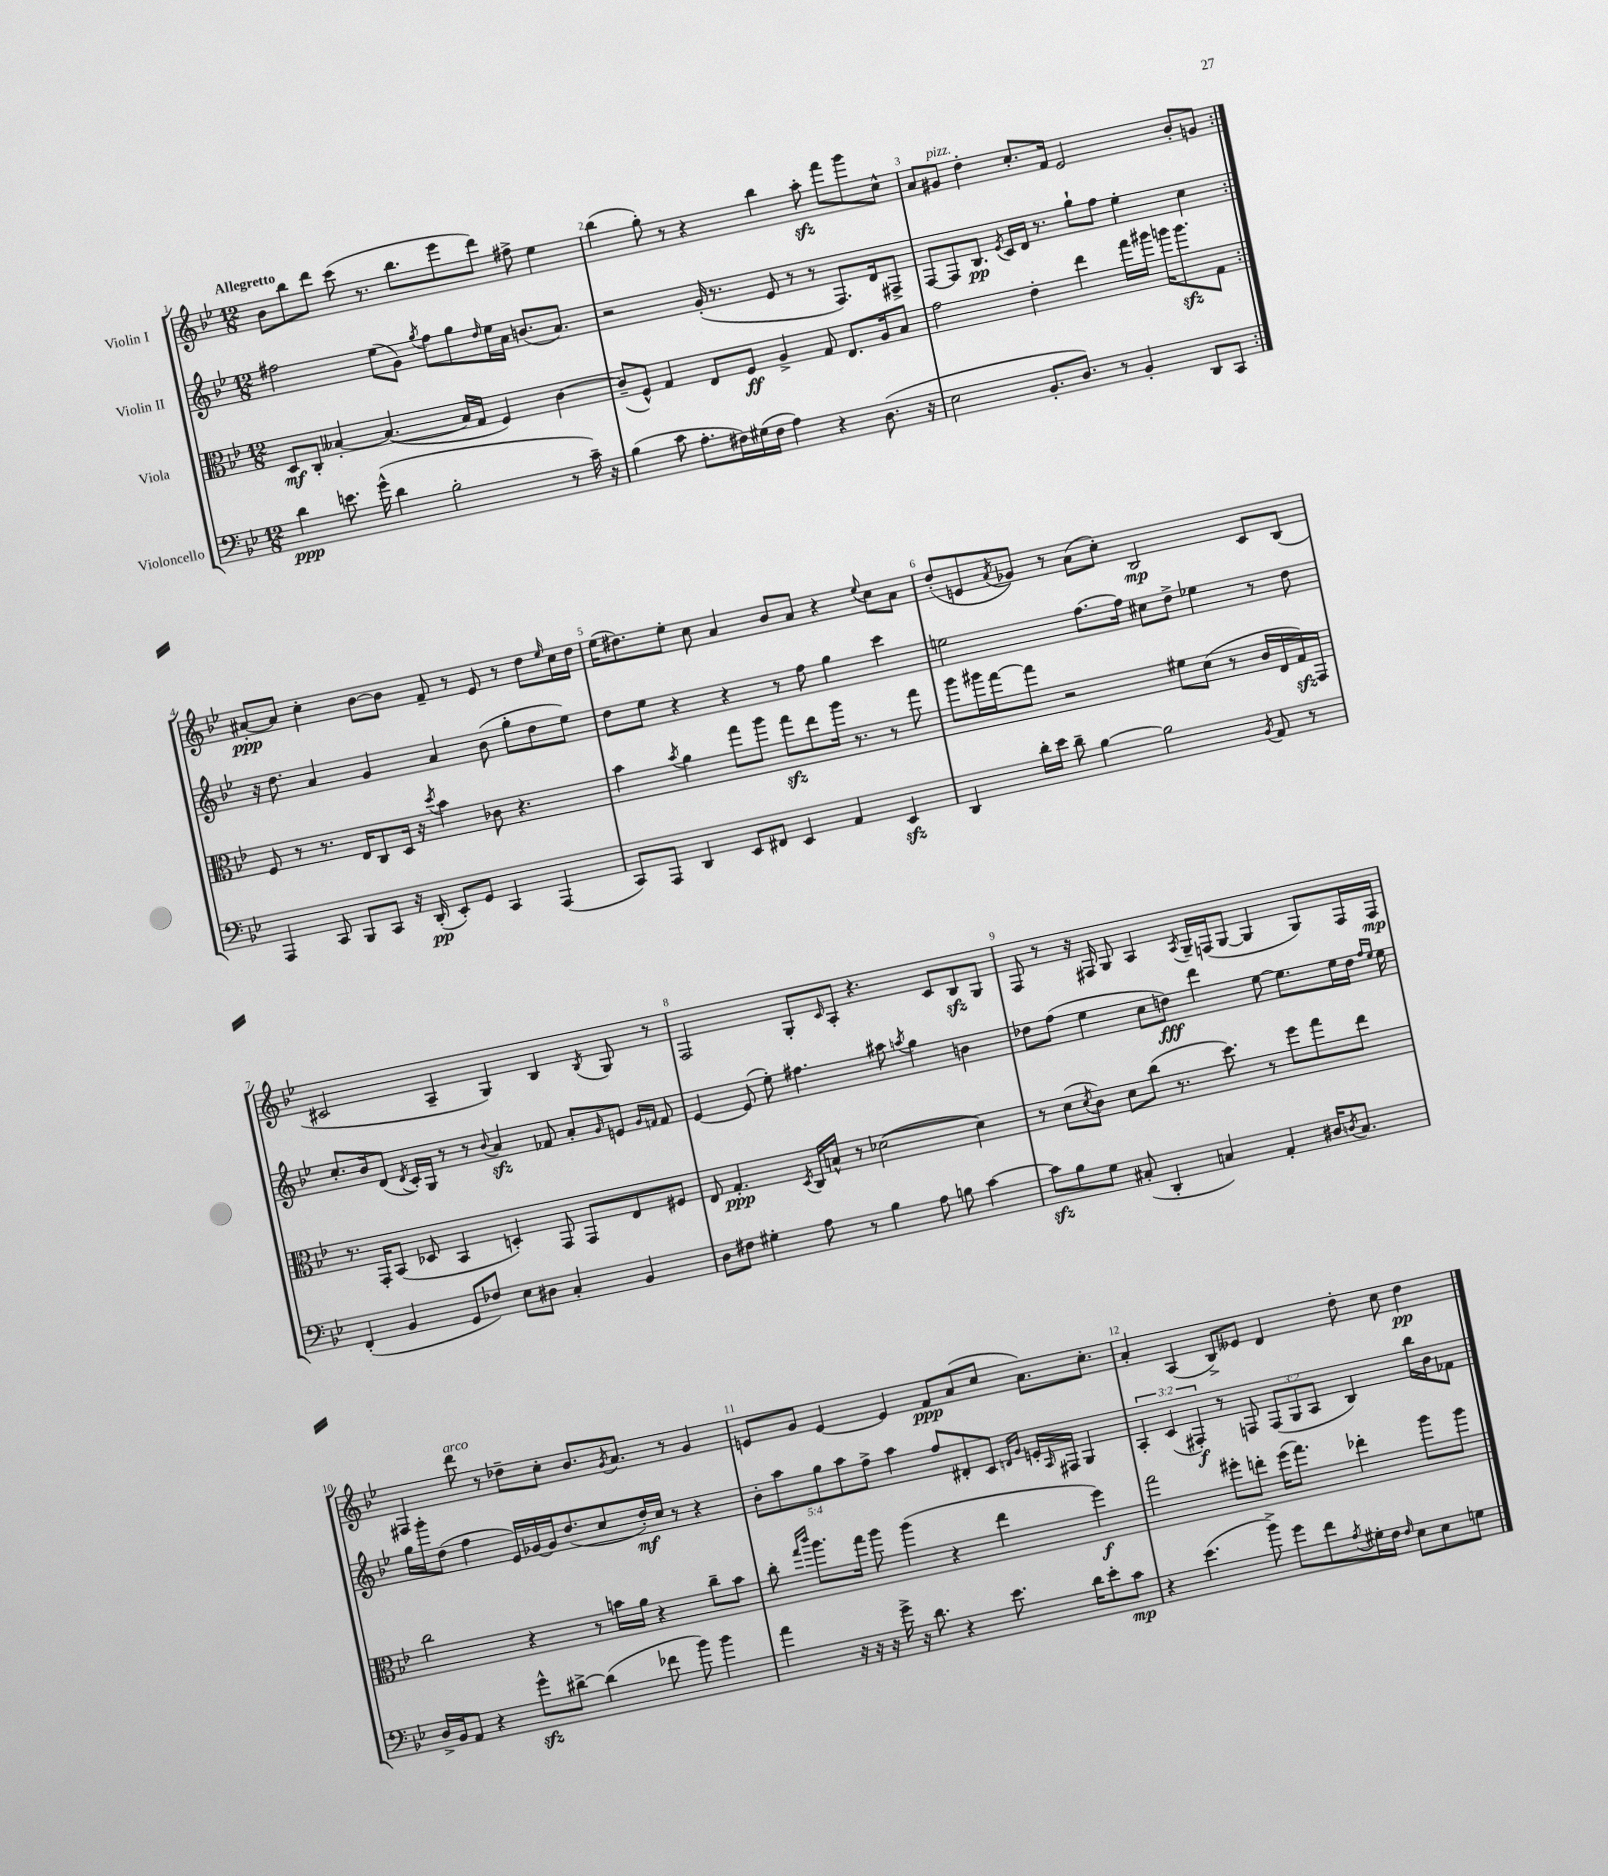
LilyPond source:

<<
\new StaffGroup <<
\new Staff = "s0" \with { instrumentName = "Violin I" } {
    \clef treble \key bes \major \numericTimeSignature \time 12/8 \tempo "Allegretto"
    \repeat volta 2 { bes'8 bes''8 d'''8 c'''8( r8. bes''8. ees'''8 d'''8) fis''8-> ees''4 |
    bes''4( g''8-.) r8 r4 bes''4 a''8-.\sfz f'''8 g'''8 c''8-^ |
    a'8 gis'8^\markup { \italic "pizz." } d''4-. c''8.-. f'16 ees'2 bes'8-. g'8 | }
    ais'8~-.\ppp ais'8 c''4-. bes'8~ bes'8 f'8-- r8 ees'8 r8 d''8 \grace { ees''16 } c''16 d''16 |
    ees''16( dis''8.) ees''8-. c''8 a'4 bes'8 a'8 r4 \appoggiatura { ees''8 } c''8 a'8 |
    d''8-.( e'8 \acciaccatura { a'8 } ges'8) r8 a'8( c''8-.) bes2\mp c'8 bes8( |
    cis'2 a4-- g4) bes4 \acciaccatura { bes8 } g8 r8 |
    f2 g8-. \grace { c'16 } a8-. r4. c'8 bes8\sfz g8 |
    f8 r8 r16 fis16 g8 a4 \acciaccatura { a8 } g16-- f16( g8~ g4 g8) f16 f16\mp |
    fis4 d'''8^\markup { \italic "arco" } r8 des''8-- c''8-. bes'8. \acciaccatura { g'8 } a'8. r8 g'4 |
    e'8 g'8 e'4~ e'4 f'8\ppp a'8( c''8 a'8.) c''8.-. |
    a'4-. a4( bes8->) eeses'8 d'4 d''8-. c''8 d''4\pp \bar "|." |
}
\new Staff = "s1" \with { instrumentName = "Violin II" } {
    \clef treble \key bes \major \numericTimeSignature \time 12/8 \override Staff.TupletNumber.text = #tuplet-number::calc-fraction-text
    \repeat volta 2 { fis''2 ees''8( g'8) \acciaccatura { g''8 } fis''8 g''8 \grace { d''16 } ees''16 a'16 b'8.( a'8.) |
    r2 g'16-.( r8. ees'8 r8 r8 f8.) d'16 fis8-> |
    f8~ f8 bes8.\pp \acciaccatura { ees'8 } c'16 d'16 r8. g''8-! f''8 ees''4-. c''4 | }
    r16 d''8. a'4 g'4 a'4 bes'8( g''8-. d''8 ees''8) |
    d''8 ees''8 r4 r4 r8 f''8 g''4 c'''4 |
    e''2 f''8.~ f''16 cis''8 d''8-> ees''4 r8 d''8 |
    c''8.-. bes'16 d'8( \acciaccatura { d'8 } c'16-.) g16 r8 r8 \appoggiatura { bes'8 } a'4\sfz fes'8 a'8-. \grace { g'16 } e'8 \grace { g'16 f'16 } f'8 |
    ees'4~ ees'8( ees''8-.) fis''4. ais''8 \acciaccatura { a''8 } g''4 b'4 |
    des''8 f''8( ees''4 c''8 d''8\fff) d'''4 ees''8~ ees''8. ees''16 d''16 \grace { f''16 ees''16 } ees''16 |
    g''16 g'''16-. d''8( f''4 ees'16) ges'16~ ges'16 d''8.( c''8 d''16-.\mf) c''16 r8 r4 |
    \tuplet 5/4 { bes'8-. a''8 g''8 a''8 f''8-> } a''4 f''8 dis'8-. c'8 \grace { d'16 g'16 } e'16-. \grace { a16 } fis16 g4 |
    \tuplet 3/2 { a4-. c'4( fis4-.\f) } r8 f8 \tuplet 3/2 { f8( g8 a8 } bes4) bes''16 bes'16 fes'8 \bar "|." |
}
\new Staff = "s2" \with { instrumentName = "Viola" } {
    \clef alto \key bes \major \numericTimeSignature \time 12/8
    \repeat volta 2 { d8\mf c8-. beses4~-. beses4.~( beses16 g16 f4) c'4~ |
    c'8--( f8-^) g4 ees8 f8\ff a4-> g8 ees8. a16 bes8 |
    g'2 ees'4-. ees''4 g''16 ais''16 a''16 a''8.\sfz g8 | }
    f8 r8 r8. ees16 c8 d16 r16 \acciaccatura { d''8 } bes'4 ces'8 r4. |
    bes'4 \acciaccatura { bes'8 } a'4 g''8 a''8 g''8\sfz ees''8 a''16 r8. r8 g''8 |
    a''8 ais''16 g''16~ g''8 r2 fis'8 d'8( r8 c'16 ees16 g16\sfz) g,16 |
    r8. g,16-. bes,8( des8 bes,4 d4-.) g,8 g,8 ees8 fis8 |
    ees8 g4.-.\ppp \acciaccatura { d8 } c16 b16-^ r8 des'2~( des'4) |
    r8 d'8( \acciaccatura { d'8 } c'8) d'8 c''8( r8. d''8.) r8 f''8 g''8 ees''8 |
    c''2 r4 r8 b'16 a'16 r4 c''8-- b'8 |
    c''8-. \grace { g''16 c'''16 } a''8. g''16 a''8 a''4( r4 ees''4 f''4\f) |
    g''2 fis''8-. e''8-. fis''16( g''8.) ees''4-. a''8 a''8 \bar "|." |
}
\new Staff = "s3" \with { instrumentName = "Violoncello" } {
    \clef bass \key bes \major \numericTimeSignature \time 12/8
    \repeat volta 2 { d'4\ppp e'8. g'16-^( d'4 bes2-. r8 c'16--) r16 |
    bes4( c'8 a8.-. fis16) gis16( fis16 a4) r4 d8.( r16 |
    ees2 bes,8.-. d8.) r8 bes,4-. d,8 c,8 | }
    a,,4 c,8 bes,,8 c,8 r16 d,16-.\pp( ees,8-.) g,8 c,4 a,,4( |
    c,8) a,,8 d,4 ees,8 fis,8 ees,4 a,4 ees,4\sfz |
    d,4 d'16-. ees'16 d'8-- bes4~ bes2 \acciaccatura { bes,8 } a,8 r8 |
    f,4-.( bes,4 g,8 fes8) ees8 dis8 c4-. bes,4 |
    d8 fis8 gis4-. a8 r8 bes4 a8 b8 c'4~ |
    c'8\sfz bes8 g8 cis8-.( d,4-. c4) a,4-. dis16 \acciaccatura { d8 } c8. |
    d16-> bes,16 a,8 r4 g'8-^\sfz dis'8~-> dis'4( fes'8 bes'8) bes'4 |
    a'4 r16 r16 r16 g'16-> r16 d'8. r4 ees'8. d'16 ees'8-. c'8\mp |
    r4 ees'4.( bes'8->) g'8 f'8 \acciaccatura { a8 } gis16-. f16 \grace { f16 } ees8 ees8 g8 \bar "|." |
}
>>
>>
\layout { \context { \Score \override BarNumber.break-visibility = ##(#f #t #t) barNumberVisibility = #all-bar-numbers-visible } }
